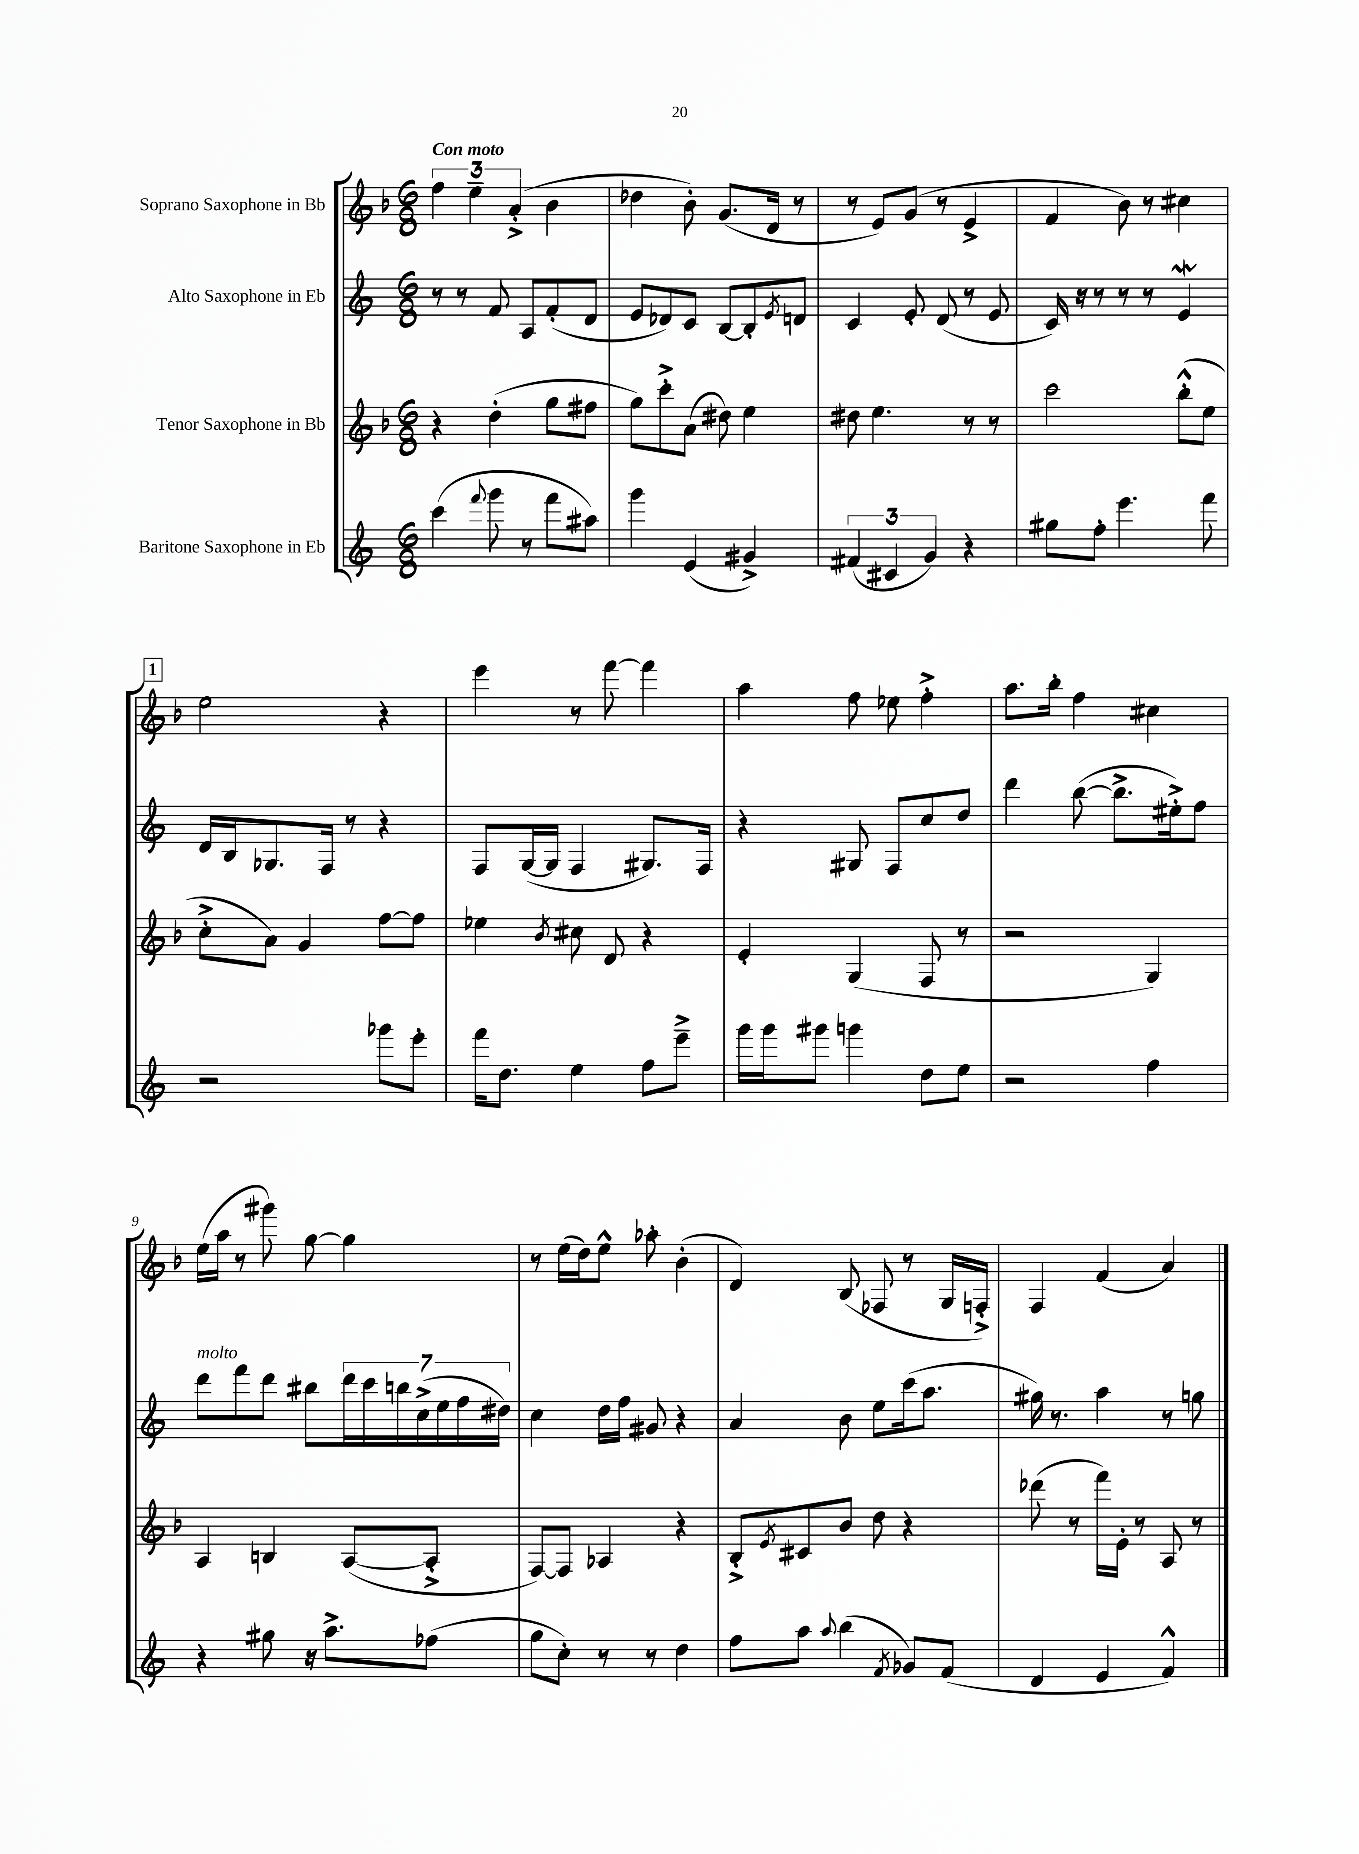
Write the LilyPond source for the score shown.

<<
\new StaffGroup <<
\new Staff = "s0" \with { instrumentName = "Soprano Saxophone in Bb" } {
    \clef treble \key f \major \numericTimeSignature \time 6/8 \tempo "Con moto"
    \tuplet 3/2 { f''4 e''4-- a'4-.->( } bes'4 |
    des''4 bes'8-.) g'8.( d'16 r8 |
    r8 e'8) g'8( r8 e'4-> |
    f'4 bes'8) r8 cis''4 |
    \mark \markup { \box "1" } e''2 r4 |
    e'''4 r8 f'''8~ f'''4 |
    a''4 f''8 ees''8 f''4-.-> |
    a''8. bes''16-. f''4 cis''4 |
    e''16( a''16 r8 gis'''8) g''8~ g''4 |
    r8 e''16( d''16) e''8-^ aes''8-. bes'4-.( |
    d'4) bes8( fes8 r8 g16 f16-.->) |
    f4 f'4( a'4) \bar "|." |
}
\new Staff = "s1" \with { instrumentName = "Alto Saxophone in Eb" } {
    \clef treble \key c \major \numericTimeSignature \time 6/8
    r8 r8 f'8 a8 f'8-.( d'8 |
    e'8 des'8) c'8 b8~ b8-. \acciaccatura { e'8 } d'8 |
    c'4 e'8-. d'8( r8 e'8 |
    c'16) r16 r8 r8 r8 e'4\mordent |
    \mark \markup { \box "1" } d'16 b16 ges8. f16 r8 r4 |
    f8 g16~( g16 f4 gis8.) f16 |
    r4 gis8 f8 c''8 d''8 |
    d'''4 b''8~( b''8.-> eis''16-.->) f''8 |
    d'''8^\markup { \italic "molto" } f'''8 d'''8 bis''8 \tuplet 7/4 { d'''16 c'''16 b''16 c''16->( e''16 f''16 dis''16) } |
    c''4 d''16 f''16 gis'8 r4 |
    a'4 b'8 e''8 c'''16( a''8. |
    gis''16) r8. a''4 r8 g''8 \bar "|." |
}
\new Staff = "s2" \with { instrumentName = "Tenor Saxophone in Bb" } {
    \clef treble \key f \major \numericTimeSignature \time 6/8
    r4 d''4-.( g''8 fis''8 |
    g''8) c'''8-.-> a'8( dis''8) e''4 |
    dis''8 e''4. r8 r8 |
    c'''2 bes''8-.-^( e''8 |
    \mark \markup { \box "1" } c''8-.-> a'8) g'4 f''8~ f''8 |
    ees''4 \acciaccatura { bes'8 } cis''8 d'8 r4 |
    e'4-. g4( f8 r8 |
    r2 g4) |
    a4 b4 a8~( a8-.-> |
    f8~) f8 aes4 r4 |
    bes8-.-> \acciaccatura { e'8 } cis'8 bes'8 d''8 r4 |
    des'''8( r8 f'''16) e'16-. r8 a8 r8 \bar "|." |
}
\new Staff = "s3" \with { instrumentName = "Baritone Saxophone in Eb" } {
    \clef treble \key c \major \numericTimeSignature \time 6/8
    c'''4( \appoggiatura { f'''8 } g'''8 r8 f'''8 ais''8) |
    g'''4 e'4( gis'4->) |
    \tuplet 3/2 { fis'4( cis'4 g'4) } r4 |
    gis''8 f''8-. e'''4. f'''8 |
    \mark \markup { \box "1" } r2 ges'''8 e'''8-. |
    f'''16 d''8. e''4 f''8 e'''8---> |
    g'''16 g'''16 gis'''8 g'''4 d''8 e''8 |
    r2 f''4 |
    r4 gis''8 r16 a''8.-> fes''8( |
    g''8 c''8-.) r8 r8 d''4 |
    f''8 a''8 \appoggiatura { a''8 } b''4( \acciaccatura { f'8 } ges'8) f'8( |
    d'4 e'4 f'4-^) \bar "|." |
}
>>
>>
